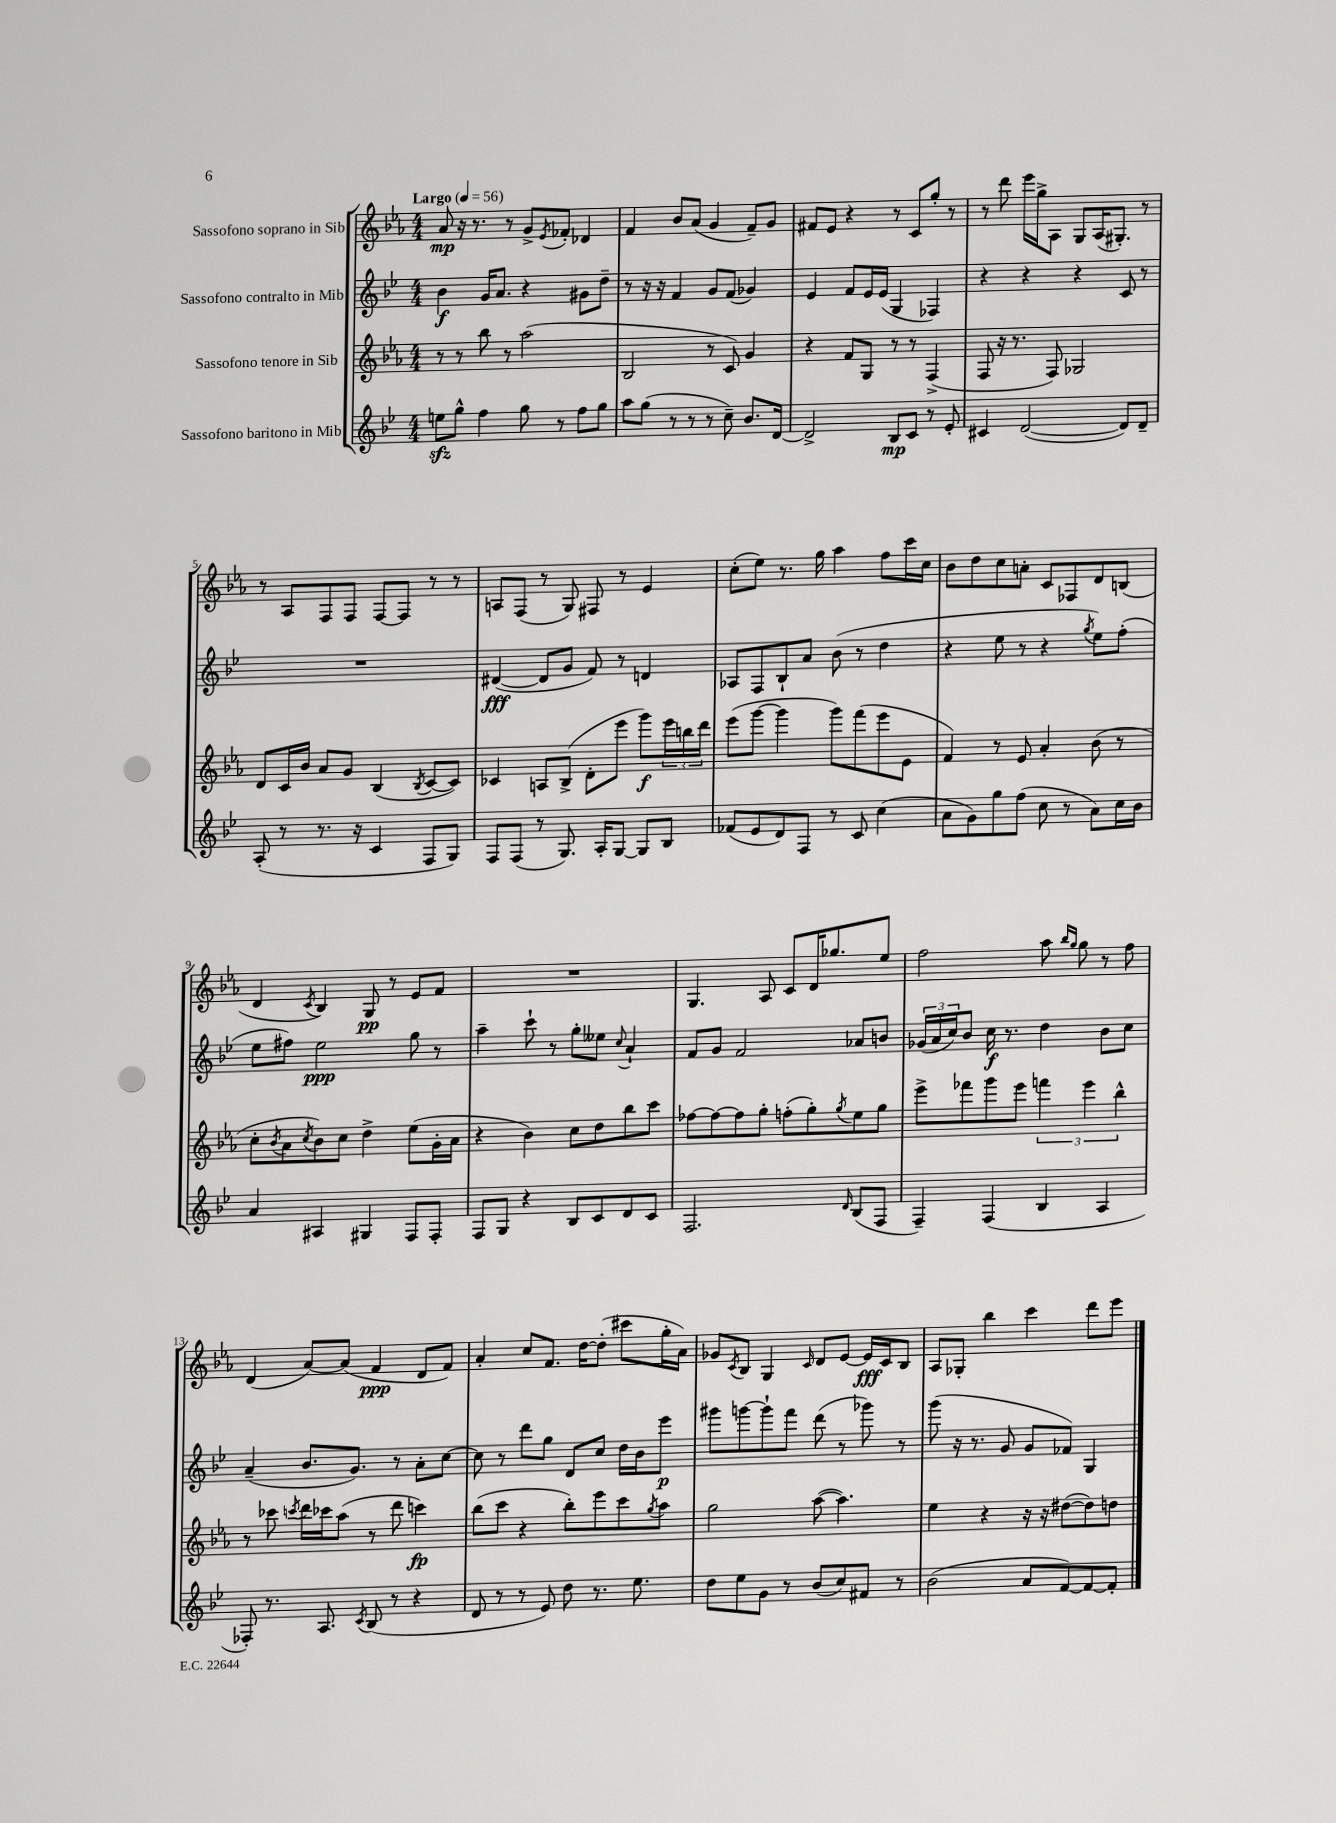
<<
\new StaffGroup <<
\new Staff = "s0" \with { instrumentName = "Sassofono soprano in Sib" } {
    \clef treble \key ees \major \numericTimeSignature \time 4/4 \tempo "Largo" 4 = 56
    aes'8\mp r16 r8. r8 g'8-> \acciaccatura { ees'8 } fes'8-. des'4 |
    f'4 bes'8 aes'8( g'4 f'8--) g'8 |
    fis'8 ees'8 r4 r8 c'8 g''8-. r8 |
    r8 d'''8 ees'''16 g''16-> aes8 g8 aes16( gis8.-.) r8 |
    r8 aes8 f8 f8 f8~ f8 r8 r8 |
    a8 f8( r8 g8) fis8 r8 ees'4 |
    c''8-.( ees''8) r8. g''16 aes''4 f''8 c'''16 c''16 |
    bes'8 d''8 c''8 a'8-. c'8 fes8 d'8 b8( |
    d'4 \acciaccatura { c'8 } bes4) g8\pp r8 ees'8 f'8 |
    R1 |
    g4. aes8 c'8 d'16 ges''8. ees''8 |
    f''2 aes''8 \grace { bes''16 g''16 } g''8 r8 f''8 |
    d'4( aes'8~) aes'8( f'4\ppp d'8 f'8) |
    aes'4-. c''8 f'8. d''16~ d''8-.( cis'''8 g''16-. aes'16) |
    ges'8 \acciaccatura { c'8 } bes8 g4 \grace { c'16 } d'8 ees'8~ ees'16\fff c'16 bes8 |
    aes8 ges8-. bes''4 c'''4 d'''8 ees'''8 \bar "|." |
}
\new Staff = "s1" \with { instrumentName = "Sassofono contralto in Mib" } {
    \clef treble \key bes \major \numericTimeSignature \time 4/4
    bes'4\f g'16 a'8. r4 gis'8 d''8-- |
    r8 r16 r16 f'4 g'8 f'8( ges'4) |
    ees'4 f'8 ees'16 ees'16( g4 fes4) |
    r4 r4 r4 c'8 r8 |
    R1 |
    dis'4~\fff( dis'8 g'8 f'8) r8 d'4 |
    aes8 f8 bes8-! a'8 bes'8( r8 d''4 |
    r4 ees''8 r8 r4 \acciaccatura { g''8 } ees''8) f''8-.( |
    ees''8 fis''8) ees''2\ppp g''8 r8 |
    a''4-- c'''8-! r8 g''8-. eeses''8 \appoggiatura { c''8 } a'4-! |
    f'8 g'8 f'2 aes'8 b'8 |
    \tuplet 3/2 { ges'16( a'16 c''16) } bes'8 c''16\f r8. d''4 bes'8 c''8 |
    a'4--( bes'8. g'8.) r8 a'8-. c''8~ |
    c''8 r8 d'''8 g''8 d'8 c''8 d''16 bes'16 ees'''8\p |
    gis'''8 g'''8~ g'''8-! f'''8 d'''8( r8 ges'''8) r8 |
    g'''8( r16 r8. g'8 g'8 fes'8) g4 \bar "|." |
}
\new Staff = "s2" \with { instrumentName = "Sassofono tenore in Sib" } {
    \clef treble \key ees \major \numericTimeSignature \time 4/4
    r8 r8 bes''8 r8 aes''2( |
    bes2 r8 c'8) g'4 |
    r4 f'8 g8 r8 r8 f4->( |
    f8 r16 r8. f8) ges2 |
    d'8 c'16 bes'16 aes'8 g'8 bes4( \acciaccatura { bes8 } c'8~ c'8) |
    ces'4 a8 bes8->( d'8-. ees'''8 g'''8\f) \tuplet 3/2 { ees'''16 b''16 d'''16 } |
    ees'''8( g'''8~ g'''4 g'''8) f'''8( ees'''8 ees'8 |
    f'4) r8 ees'8 aes'4-. bes'8( r8 |
    c''8-. \acciaccatura { bes'8 } aes'8 \acciaccatura { c''8 } bes'8) c''8 d''4-> ees''8( g'16-. aes'16 |
    r4 bes'4) c''8 d''8 bes''8 c'''8 |
    fes''8~ fes''8~ fes''8 g''8-. f''8-.( g''8-.) \acciaccatura { g''8 } ees''8 g''8 |
    ees'''8-> fes'''8 g'''8 ees'''8 \tuplet 3/2 { f'''4 ees'''4 bes''4-^ } |
    r8 ces'''8 \acciaccatura { c'''8 } d'''16 ces'''16 aes''8( r8 d'''8 c'''4\fp) |
    bes''8( c'''8 r4 bes''8-.) ees'''8 c'''8 \acciaccatura { g''8 } aes''8 |
    g''2 aes''8~( aes''4.) |
    ees''4 r4 r16 r16 dis''8~( dis''8) d''8 \bar "|." |
}
\new Staff = "s3" \with { instrumentName = "Sassofono baritono in Mib" } {
    \clef treble \key bes \major \numericTimeSignature \time 4/4
    e''8\sfz g''8-^ f''4 g''8 r8 f''8 g''8 |
    a''8 g''8( r8 r8 r8 c''8--) bes'8. d'16~ |
    d'2-> bes8\mp c'8 r8 ees'8-. |
    cis'4 d'2~( d'8) d'8-- |
    a8-.( r8 r8. r16 c'4 f8 g8) |
    f8 f8( r8 g8.) a16-. g8~ g8 bes8 |
    fes'8( ees'8 d'8) f8 r8 c'8 c''4( |
    a'8 g'8) g''8 f''8( c''8 r8 a'8) c''16 bes'16 |
    a'4 ais4 gis4 f8 f8-. |
    f8 g8 r4 bes8 c'8 d'8 c'8 |
    f2. \grace { d'16 } bes8( f8 |
    f4--) f4( bes4 a4 |
    fes8-.) r8. a8. \acciaccatura { c'8 } bes8( r8 r4 |
    d'8 r8 r8 ees'8) d''8 r8. ees''8. |
    d''8 ees''8 g'8 r8 bes'8( c''8) fis'8 r8 |
    bes'2( a'8 f'8~) f'8~ f'8-. \bar "|." |
}
>>
>>
